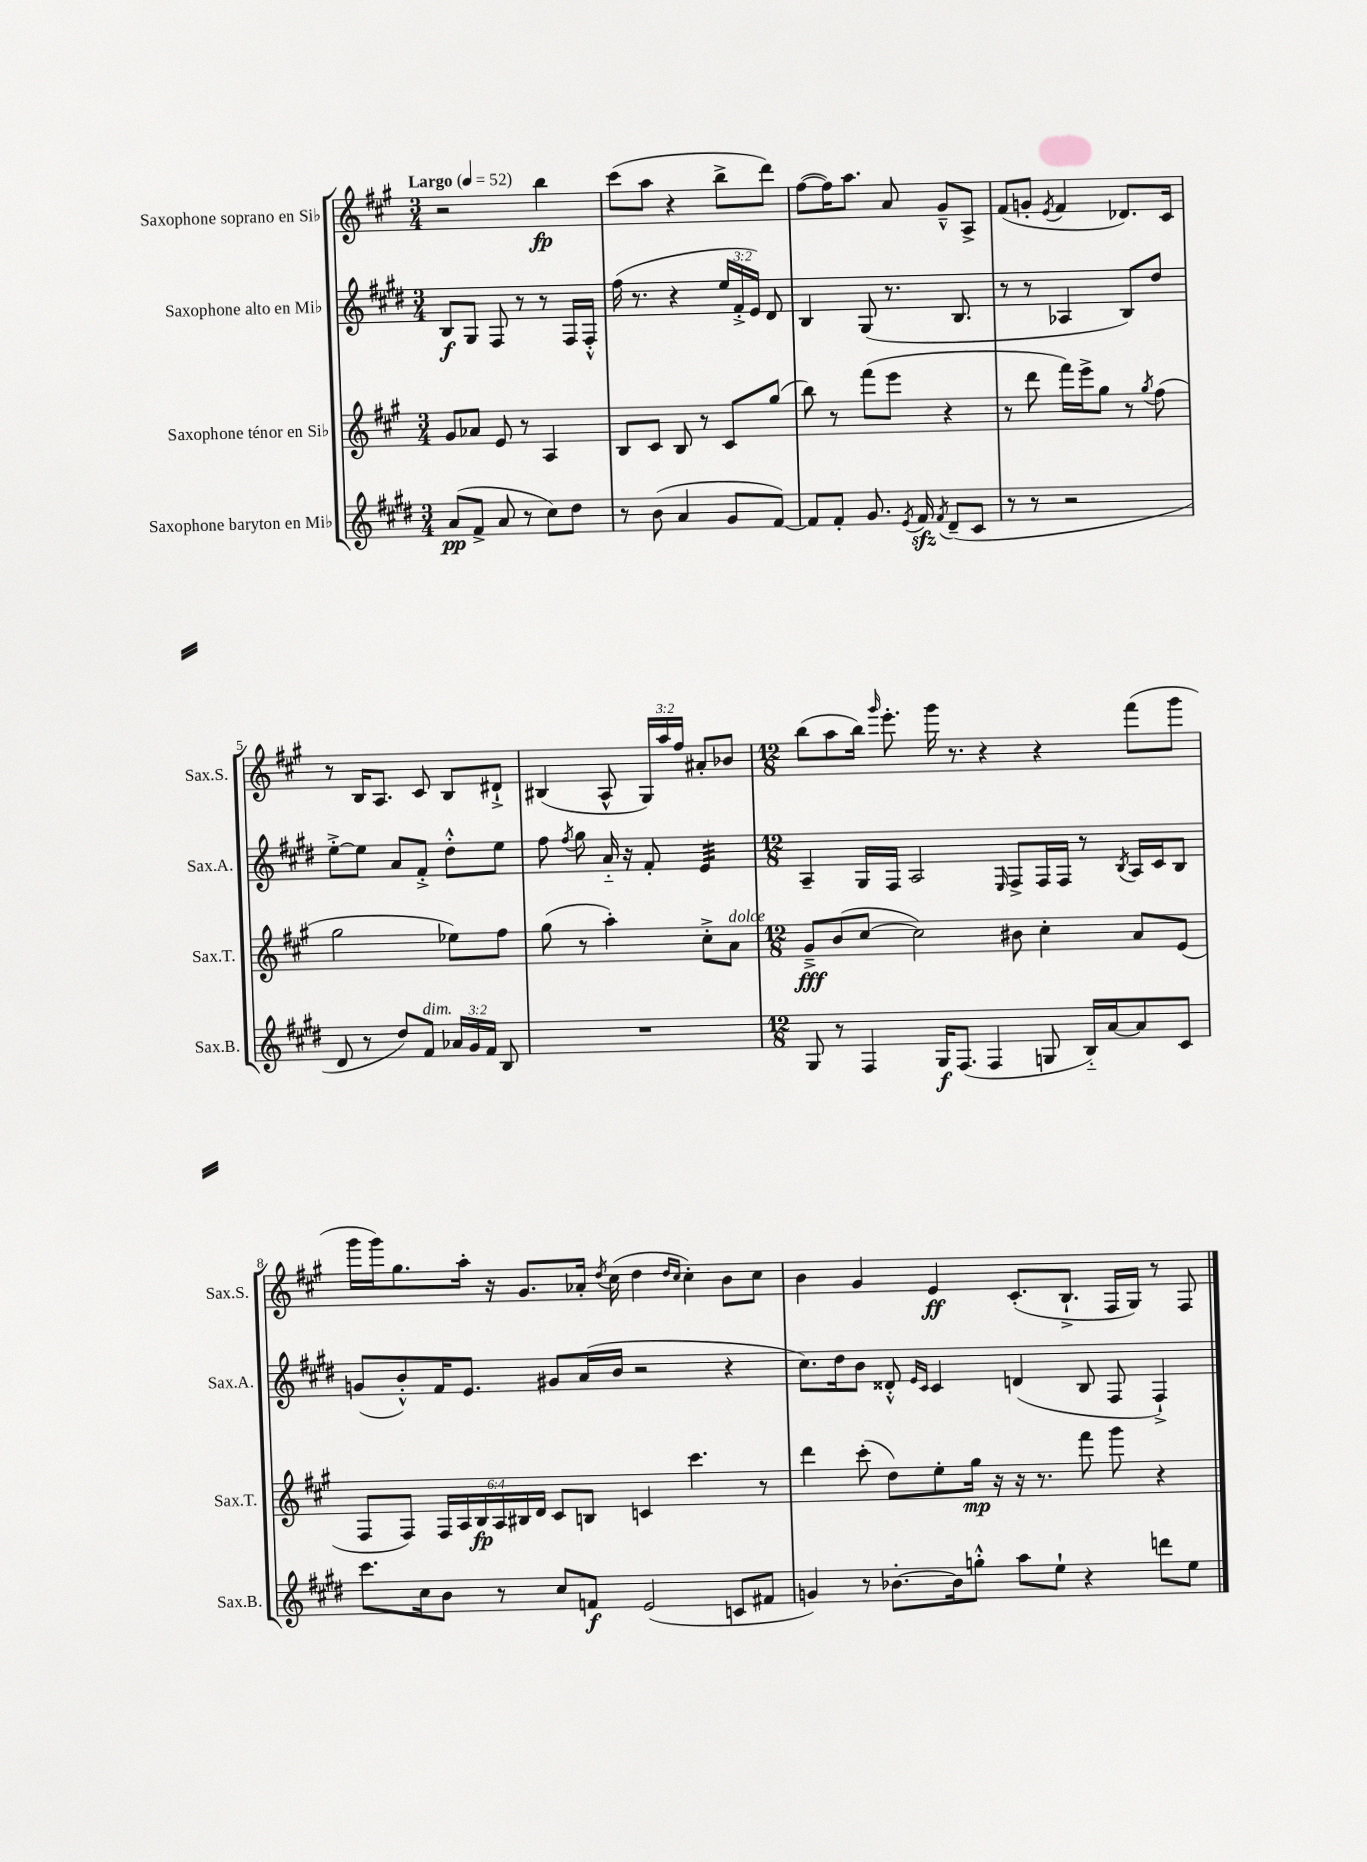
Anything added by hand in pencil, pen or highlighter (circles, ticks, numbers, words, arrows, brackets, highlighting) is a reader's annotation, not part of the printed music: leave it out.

**kern	**kern	**kern	**kern
*staff4	*staff3	*staff2	*staff1
*clefG2	*clefG2	*clefG2	*clefG2
*k[f#c#g#d#]	*k[f#c#g#]	*k[f#c#g#d#]	*k[f#c#g#]
*M3/4	*M3/4	*M3/4	*M3/4
*MM52	*MM52	*MM52	*MM52
(8a	8g#	8B	2r
8f#^	8a-	8G#	.
8a	8e	8F#	.
8r	8r	8r	.
8cc#)	4A	8r	4bb
8dd#	.	16F#	.
.	.	16F#'^^	.
=	=	=	=
8r	8B	(16ff#	(8ccc#
.	.	8.r	.
(8b	8c#	.	8aa
4a	8B	4r	4r
.	8r	.	.
8g#	8c#	24ee	8bb^
.	.	24f#'^	.
.	.	24e)	.
[8f#)	(8gg#	8d#	8ddd)
=	=	=	=
8f#]	8bb)	4B	([8ff#
8f#'	8r	.	16ff#])
.	.	.	8.aa
8.g#	(8fff#	(8G#	.
.	8eee	8.r	8a
8qe	.	.	.
16f#	.	.	.
8qf#	.	.	.
(8d#~	4r	.	8g#~^^
.	.	8.B	.
8c#	.	.	8A^
=	=	=	=
8r	8r	8r	(8f#
8r	8ddd	8r	8g'
.	.	.	8qe
2r	16fff#)	4A-	4f#
.	16eee^	.	.
.	8gg#	.	.
.	8r	8B)	8.d-)
.	8qgg#	.	.
.	(8ff#	8dd#	.
.	.	.	16c#
=	=	=	=
8d#	2gg#	[8ee'^	8r
8r	.	8ee]	16B
.	.	.	8.A
8dd#)	.	8a	.
8f#	.	8f#'^	8c#
24a-	8ee-)	8dd#'^^	8B
24g#	.	.	.
24f#	.	.	.
8B	8ff#	8ee	8d#`^
=	=	=	=
2.r	(8gg#	8ff#	(4B#
.	.	8qff#	.
.	8r	8gg#	.
.	4aa')	16a'~	8A^^
.	.	16r	.
.	.	8f#'	24G#)
.	.	.	24aa
.	.	.	24ff#
.	8cc#'^	4e	8a#'
.	8a	.	8b-
=	=	=	=
*M12/8	*M12/8	*M12/8	*M12/8
8G#	8g#~^	4A~	(8bb
8r	(8b	.	8aa
4F#	[8cc#	16G#	16bb)
.	.	.	16qqggg#
.	.	16F#	8.eee'
.	2cc#])	2A	.
16G#	.	.	16ggg#
(8.F#	.	.	8.r
4F#	.	.	4r
.	.	16qqE	.
.	8b#	8F#^	.
8G	4cc#'	16F#	4r
.	.	16F#	.
16B'~)	.	8r	.
[16a	.	.	.
.	.	8qB	.
8a]	8a	16A	(8fff#
.	.	16c#	.
8c#	(8e	8B	8ggg#
=	=	=	=
8.ccc#	8F#	(8g	16ggg#
.	.	.	16ggg#)
.	8F#)	8b'^^)	8.gg#
16cc#	.	.	.
8b	24F#	16f#	.
.	24A	.	.
.	.	8.e	16aa'
.	24B	.	.
8r	24A	.	16r
.	24B#	.	.
.	.	.	8.g#
.	24d	.	.
8cc#	8c#	8g#	.
8f	8B	(16a	16a-'
.	.	.	8qdd
.	.	16b	(16cc#
(2e	4c	2r	4dd
.	.	.	16qqdd
.	.	.	16qqcc#
.	4.ccc#	.	4cc#')
8c	.	4r	8b
8f#	8r	.	8cc#
=	=	=	=
4g)	4ddd	8.cc#)	4b
.	.	16dd#	.
8r	(8ccc#'	8b	4g#
[8.b-'	8dd)	8d##'^^	.
.	.	16qqe	.
.	.	16qqc#	.
.	8ee'	4c#	4e
16b-]	.	.	.
8gg'^^	16gg#	.	.
.	16r	.	.
8aa	16r	(4d	(8.c#'
.	8.r	.	.
8ee`	.	.	.
.	.	.	8.B`^
4r	8fff#	8B	.
.	8ggg#	8F#	16F#
.	.	.	16G#)
8ddd	4r	4F#`^)	8r
8ee	.	.	8F#
==	==	==	==
*-	*-	*-	*-
